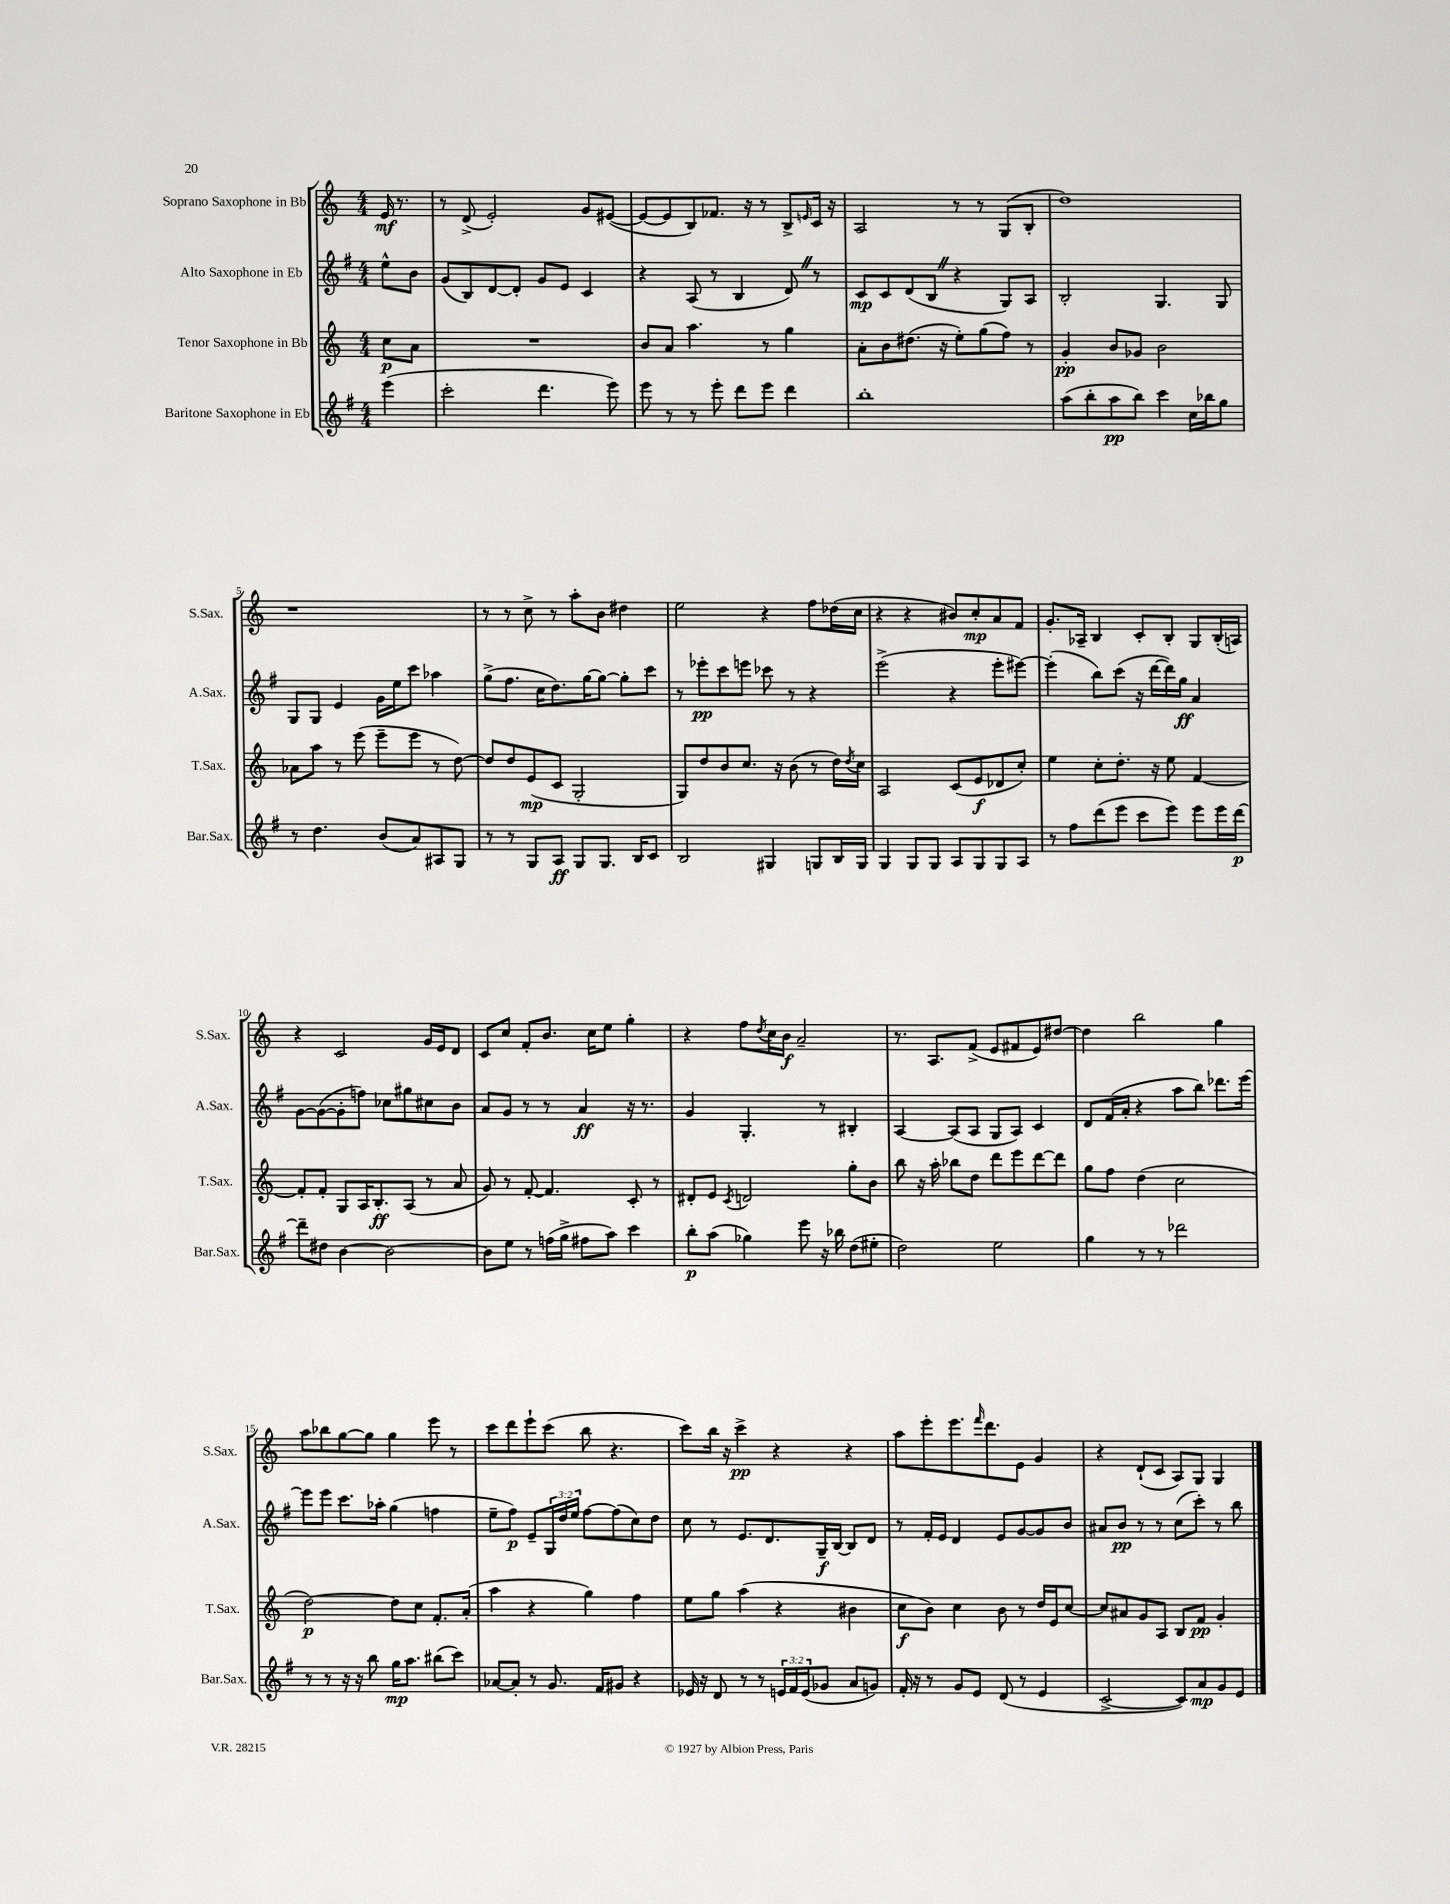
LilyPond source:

<<
\new StaffGroup <<
\new Staff = "s0" \with { instrumentName = "Soprano Saxophone in Bb" shortInstrumentName = "S.Sax." } {
    \clef treble \key c \major \numericTimeSignature \time 4/4 \partial 4
    e'16\mf r8. |
    r8 d'8->( e'2-.) g'8 eis'8~( |
    eis'8~ eis'8 b8) fes'8. r16 r8 b8-> \grace { e'16 } c'16 r16 |
    a2 r8 r8 g8( b8-. |
    d''1) |
    r1 |
    r8 r8 c''8-> r8 a''8-. b'8 dis''4 |
    e''2 r4 f''8 des''16( c''16 |
    r4 r4 bis'8) c''8-.\mp a'8 f'8 |
    g'8.-. aes16-- b4 c'8-. b8-. g8 b16-.( a16) |
    r4 c'2 g'16 e'16 d'8 |
    c'8 c''8 f'8-. b'8. c''16 e''8 g''4-. |
    r4 f''8 \acciaccatura { d''8 } c''16 b'16\f a'2-- |
    r8. a8. f'8->( e'8 fis'8 e'8) dis''8~ |
    dis''4 b''2 g''4 |
    a''8 bes''8 g''8~ g''8 g''4 e'''8 r8 |
    c'''8 d'''8 e'''8-! c'''8( b''8 r4. |
    c'''8) b''16 r16 c'''4->\pp r4 r4 |
    a''8 e'''8-. e'''8. \grace { f'''16 } d'''8. e'8 g'4 |
    r4 d'8-!( c'8 a8) g8 g4 \bar "|." |
}
\new Staff = "s1" \with { instrumentName = "Alto Saxophone in Eb" shortInstrumentName = "A.Sax." } {
    \clef treble \key g \major \numericTimeSignature \time 4/4 \override Staff.TupletNumber.text = #tuplet-number::calc-fraction-text \partial 4
    e''8-^ b'8 |
    g'8( b8) d'8~ d'8-. g'8 e'8 c'4 |
    r4 a8( r8 b4 d'8) \once \override BreathingSign.text = \markup { \musicglyph "scripts.caesura.straight" } \breathe r8 |
    c'8\mp c'8 d'8( b8 \once \override BreathingSign.text = \markup { \musicglyph "scripts.caesura.straight" } \breathe r4 g8) a8 |
    b2-. g4. g8 |
    g8 g8 e'4 g'16 e''16 c'''8 aes''4 |
    g''8->( fis''8. c''16 d''8.) g''16~ g''8~ g''8-. c'''8 |
    r8 ees'''8-.\pp c'''8 e'''8 ces'''8 r8 r4 |
    e'''2->( r4 e'''8-. eis'''8~) |
    eis'''4-.( b''8) c'''8( r16 d'''16~ d'''16) g''16\ff a'4 |
    g'8~ g'8~( g'8-. f''8) ces''8 gis''8 cis''8 b'8 |
    a'8 g'8 r8 r8 a'4\ff r16 r8. |
    g'4 g4.-. r8 bis4-. |
    a4~ a8( a8 g8 a8) c'4 |
    d'8 fis'16( a'16-. r4 a''8 b''8) des'''8. e'''16~ |
    e'''8 e'''8 c'''8. aes''16-. g''4( f''4 |
    e''8-- fis''8\p) e'8-- \tuplet 3/2 { g16 d''16 e''16 } fis''8~ fis''8( c''8) d''8 |
    c''8 r8 e'8. d'8. g16--\f b16~ b8 d'8 |
    r8 fis'16-. e'16 d'4 e'8 g'8~ g'8 b'8 |
    ais'8 b'8\pp r8 r8 c''8( c'''8-.) r8 b''8 \bar "|." |
}
\new Staff = "s2" \with { instrumentName = "Tenor Saxophone in Bb" shortInstrumentName = "T.Sax." } {
    \clef treble \key c \major \numericTimeSignature \time 4/4 \partial 4
    c''8\p a'8 |
    R1 |
    b'8 a'8 a''4. r8 g''4 |
    a'8-. b'8 dis''8.( r16 e''8-.) g''8( f''8) r8 |
    g'4-.\pp b'8 ges'8 b'2 |
    aes'8 a''8 r8 e'''8( e'''8-- e'''8 r8 d''8~) |
    d''8 d''8 e'8\mp( c'8 g2-. |
    g8) d''8 b'8 c''8. r16 b'8( r8 d''16) \acciaccatura { d''8 } c''16 |
    a2 c'8( e'8\f des'8 c''8-.) |
    e''4 c''8-. d''8.-. r16 e''8 f'4~ |
    f'8-. f'8-. g8 a16 b8.-.\ff a8( r8 a'8 |
    g'8) r8 f'8~-. f'4. c'8-. r8 |
    dis'8-. e'8 \acciaccatura { c'8 } d'2 g''8-. b'8 |
    b''8 r16 a''16-. bes''8 d''8 d'''8 e'''8 d'''8~ d'''8 |
    g''8 f''8 d''4( c''2 |
    d''2~\p) d''8 c''8 f'8.-. a'16-.( |
    a''4 r4 g''4) f''4 |
    e''8 g''8 a''4( r4 bis'4 |
    c''8\f b'8) c''4 b'8 r8 d''16 e'16 c''8~ |
    c''8 ais'8 g'8 a8 b8 f'8\pp g'4-. \bar "|." |
}
\new Staff = "s3" \with { instrumentName = "Baritone Saxophone in Eb" shortInstrumentName = "Bar.Sax." } {
    \clef treble \key g \major \numericTimeSignature \time 4/4 \override Staff.TupletNumber.text = #tuplet-number::calc-fraction-text \partial 4
    e'''4( |
    c'''2-. d'''4. e'''8) |
    e'''8 r8 r8 e'''8-. d'''8 e'''8 d'''4 |
    b''1-. |
    a''8( b''8-. a''8\pp b''8) c'''4 c''16 bes''16 g''8 |
    r8 d''4. b'8( a'8) ais8 g8 |
    r8 r8 g8 a8\ff g8 g8. b16 c'8 |
    b2 gis4 g8 b16 g16 |
    g4 g8 g8 a8 g8 g8 a8 |
    r8 fis''8 d'''8( e'''8 c'''8 e'''8) e'''8 e'''16 d'''16~\p |
    d'''8-- dis''8 b'4~ b'2~ |
    b'8 e''8 r8 f''16( g''16-> fis''8 a''8) c'''4 |
    b''8-.\p a''8( ges''4) e'''8 r16 bes''16 d''8( eis''8-. |
    d''2) e''2 |
    g''4 r8 r8 des'''2 |
    r8 r8 r16 r16 b''8 g''16\mp a''8. bis''8( c'''8) |
    aes'8~ aes'8-. r8 g'8. fis'16 gis'8 r4 |
    ees'16 r16 d'8 r8 r8 \tuplet 3/2 { e'16 fis'16 e'16( } ges'8 a'8 g'8) |
    fis'16-. r16 r8 g'8 e'8 d'8( r8 e'4 |
    c'2~-> c'8) a'8\mp g'8 e'8 \bar "|." |
}
>>
>>
